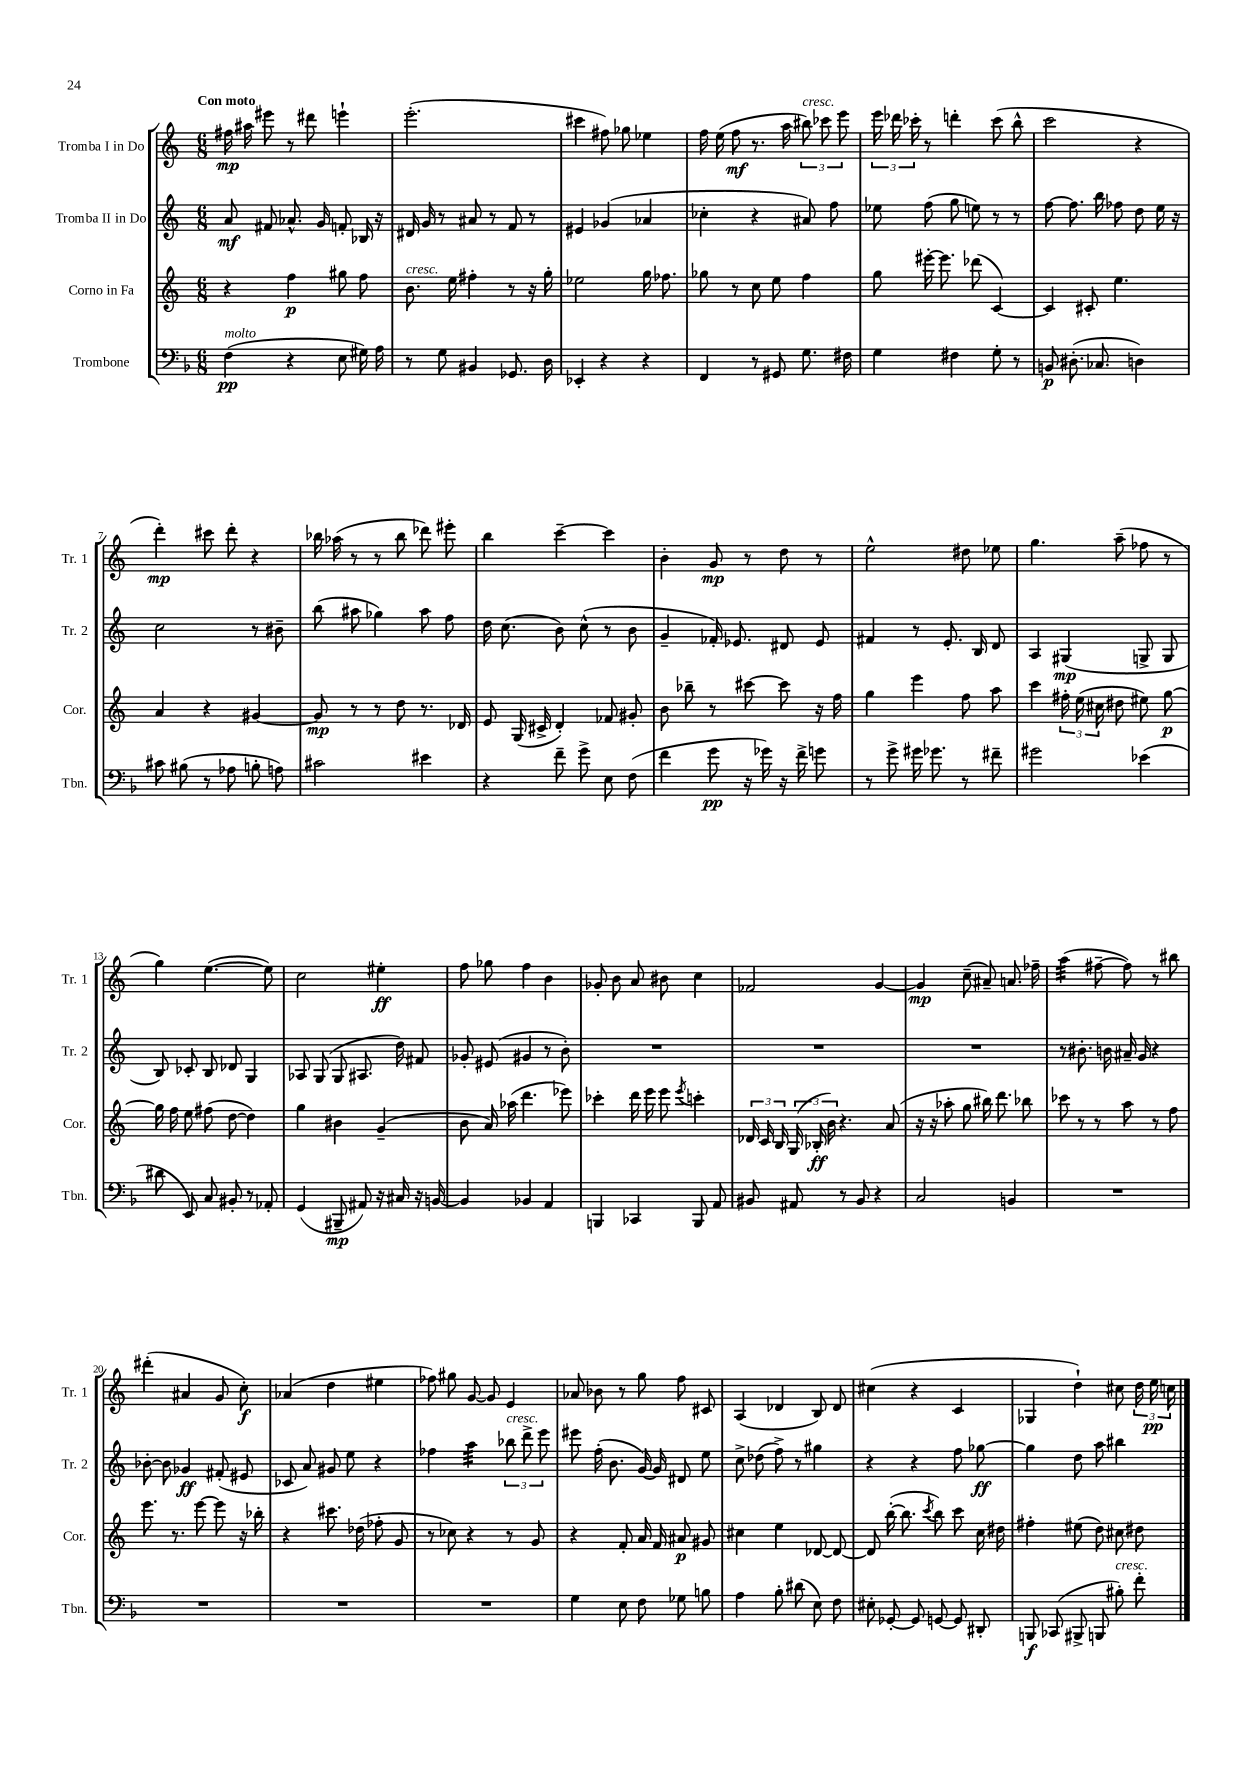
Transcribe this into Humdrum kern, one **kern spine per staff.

**kern	**kern	**kern	**kern
*staff4	*staff3	*staff2	*staff1
*clefF4	*clefG2	*clefG2	*clefG2
*k[b-]	*k[]	*k[]	*k[]
*M6/8	*M6/8	*M6/8	*M6/8
(4F	4r	8a	16ff#
.	.	.	16aa#
.	.	8f#	8eee#
4r	4ff	8.a-^^	8r
.	.	.	8ddd#
.	.	16g	.
8E	8gg#	8f'	4eee`
16G#)	8ff	16B-	.
16A	.	16r	.
=	=	=	=
8r	8.b	16d#	(2.eee'
.	.	16g	.
8G	.	8r	.
.	16ee	.	.
4BB#	4ff#'	8a#	.
.	.	8r	.
8.GG-	8r	8f	.
.	16r	8r	.
16D	16gg'	.	.
=	=	=	=
4EE-'	2ee-	4e#	4ccc#
4r	.	(4g-	8ff#)
.	.	.	8gg-
4r	16gg	4a-	4ee-
.	8.ff-	.	.
=	=	=	=
4FF	8gg-	4cc-'	16ff
.	.	.	(16ee
.	8r	.	8ff
8r	8cc	4r	8.r
8GG#	8ee	.	.
.	.	.	16aa
8.G	4ff	8a#)	12bb#)
.	.	.	12ccc-
.	.	8ff	.
.	.	.	12eee
16F#	.	.	.
=	=	=	=
4G	8gg	8ee-	24eee
.	.	.	24ddd-
.	.	.	24ccc-'
.	[16eee#'	(8ff	8r
.	8.eee#]	.	.
4F#	.	8gg	4ddd'
.	(8ddd-	8ee)	.
8G'	[4c)	8r	(8ccc-
8r	.	8r	8bb^^
=	=	=	=
8BB	4c]	[8ff	2ccc
(8.D#'	.	8.ff]	.
.	8c#'	.	.
8.C-	.	16bb	.
.	4.ee	8ff-	.
4D)	.	8dd	4r
.	.	16ee	.
.	.	16r	.
=	=	=	=
8c#	4a	2cc	4ddd')
(8B#	.	.	.
8r	4r	.	8ccc#
8A-	.	.	8ddd'
8B'	[4g#	8r	4r
8A)	.	8b#~	.
=	=	=	=
2c#	8g#]	(8bb	16bb-
.	.	.	(16aa-
.	8r	8aa#	8r
.	8r	4gg-)	8r
.	8dd	.	8bb-
4e#	8.r	8aa#	8ddd-)
.	.	8ff	8eee#'
.	16d-	.	.
=	=	=	=
4r	8e	16dd	4bb
.	.	(8.cc	.
.	(16G	.	.
.	16c#^	.	.
8f~	4d')	8b)	[4ccc~
8g^	.	(8cc^^	.
8E	8f-	8r	4ccc]
(8F	8g#'	8b	.
=	=	=	=
4f	8b	4g~	4b'
.	8bb-~	.	.
8g	8r	16f-')	8g
.	.	8.e-	.
16r	[8ccc#	.	8r
16g-)	.	.	.
16r	8ccc#]	8d#	8dd
16f^	.	.	.
8g	16r	8e-	8r
.	16ff	.	.
=	=	=	=
8r	4gg	4f#	2ee^^
8g^	.	.	.
16g#	4eee	8r	.
8.g-	.	.	.
.	.	8.e'	.
8r	8ff	.	8dd#
.	.	16B	.
8f#~	8aa	8d	8ee-
=	=	=	=
2g#	4ccc	4A	4.gg
.	24ff#'	(4G#	.
.	(24ee	.	.
.	24cc#	.	.
.	8dd#	.	(8aa~
(4e-	8ee#)	8G^	8ff-
.	[8gg	8G	8r
=	=	=	=
8d#	16gg]	8B)	4gg)
.	16ff	.	.
8EE)	8ee	8c-'	.
8C	(8ff#	8B	([4.ee
8BB#'	[8dd	8d-	.
8r	4dd])	4G	.
8AA-'	.	.	8ee])
=	=	=	=
(4GG	4gg	8A-	2cc
.	.	(8G	.
8BBB#~	4b#	8G	.
8AA#)	.	8.A#	.
16r	(4g~	.	4ee#'
16C#	.	16dd)	.
16r	.	8f#	.
[16BB	.	.	.
=	=	=	=
4BB]	8b	8g-'	8ff
.	16a)	(8e#	8gg-
.	(16aa-	.	.
4BB-	4.ddd	4g#	4ff
4AA	.	8r	4b
.	8eee-)	8b')	.
=	=	=	=
4BBB	4ccc-'	2.r	8g-'
.	.	.	8b
4CC-	16ddd	.	8a
.	16eee	.	.
.	8eee	.	8b#
.	8qeee	.	.
8BBB	4ccc'	.	4cc
8AA	.	.	.
=	=	=	=
8BB#	24d-	2.r	2f-
.	24c	.	.
.	24B	.	.
8AA#	(24G	.	.
.	24B-'	.	.
.	24b)	.	.
8r	4.r	.	.
8BB#	.	.	.
4r	.	.	[4g
.	(8a	.	.
=	=	=	=
2C	16r	2.r	4g]
.	16r	.	.
.	8aa-'	.	.
.	8gg	.	(8cc~
.	16bb#)	.	8a#~)
.	8.ddd	.	.
4BB	.	.	8.a
.	8bb-	.	.
.	.	.	16ff-~
=	=	=	=
2.r	8ccc-	8r	(4aa
.	8r	8.b#'	.
.	8r	.	[8ff#~
.	.	16b	.
.	8aa	16a#~	8ff#])
.	.	16g	.
.	8r	4r	8r
.	8ff	.	8bb#
=	=	=	=
2.r	8.eee	[8b-'	(4ddd#'
.	.	8b-]	.
.	8.r	.	.
.	.	4g-	4a#
.	[8eee	.	.
.	8eee]	(8f#'	8g
.	16r	8e#	8cc')
.	16bb-'	.	.
=	=	=	=
2.r	4r	8c-	(4a-
.	.	8a)	.
.	8.ccc#	8g#	4dd
.	.	8ee	.
.	(16dd-	.	.
.	8ff-'	4r	4ee#
.	8g	.	.
=	=	=	=
2.r	8r	4ff-	8ff-)
.	8cc-)	.	8gg#
.	4r	4aa	[8g
.	.	.	8g]
.	8r	12bb-	4e
.	.	12ddd^	.
.	8g	.	.
.	.	12eee	.
=	=	=	=
4G	4r	8eee#	8a-
.	.	(16ff'	8b-
.	.	8.b	.
8E	8f'	.	8r
8F	16a	[16g)	8gg
.	16f	16g]	.
8G-	8a#	8d#	8ff
8B	8g#	8ee	8c#
=	=	=	=
4A	4cc#	8cc^	(4A
.	.	(8dd-	.
8B-'	4ee	8ff^)	4d-
(8d#	.	8r	.
8E)	[8d-	4gg#	8B)
8F	8d-_	.	8d-
=	=	=	=
8E#'	8d-]	4r	(4cc#
[8GG-'	([16bb'	.	.
.	8.bb]	.	.
8GG-]	.	4r	4r
.	8qccc	.	.
[8GG	8bb)	.	.
8GG]	8ccc	8ff	4c
8DD#'	16cc	[8gg-	.
.	16dd#	.	.
=	=	=	=
8BBB	4ff#'	4gg-]	4G-
(8CC-	.	.	.
8BBB#^	(8ee#	8dd	4dd`)
8BBB	8dd)	8aa	.
8B#')	8cc#	4bb#	8cc#
8f'	8dd#	.	24dd
.	.	.	24ee
.	.	.	24cc
==	==	==	==
*-	*-	*-	*-
